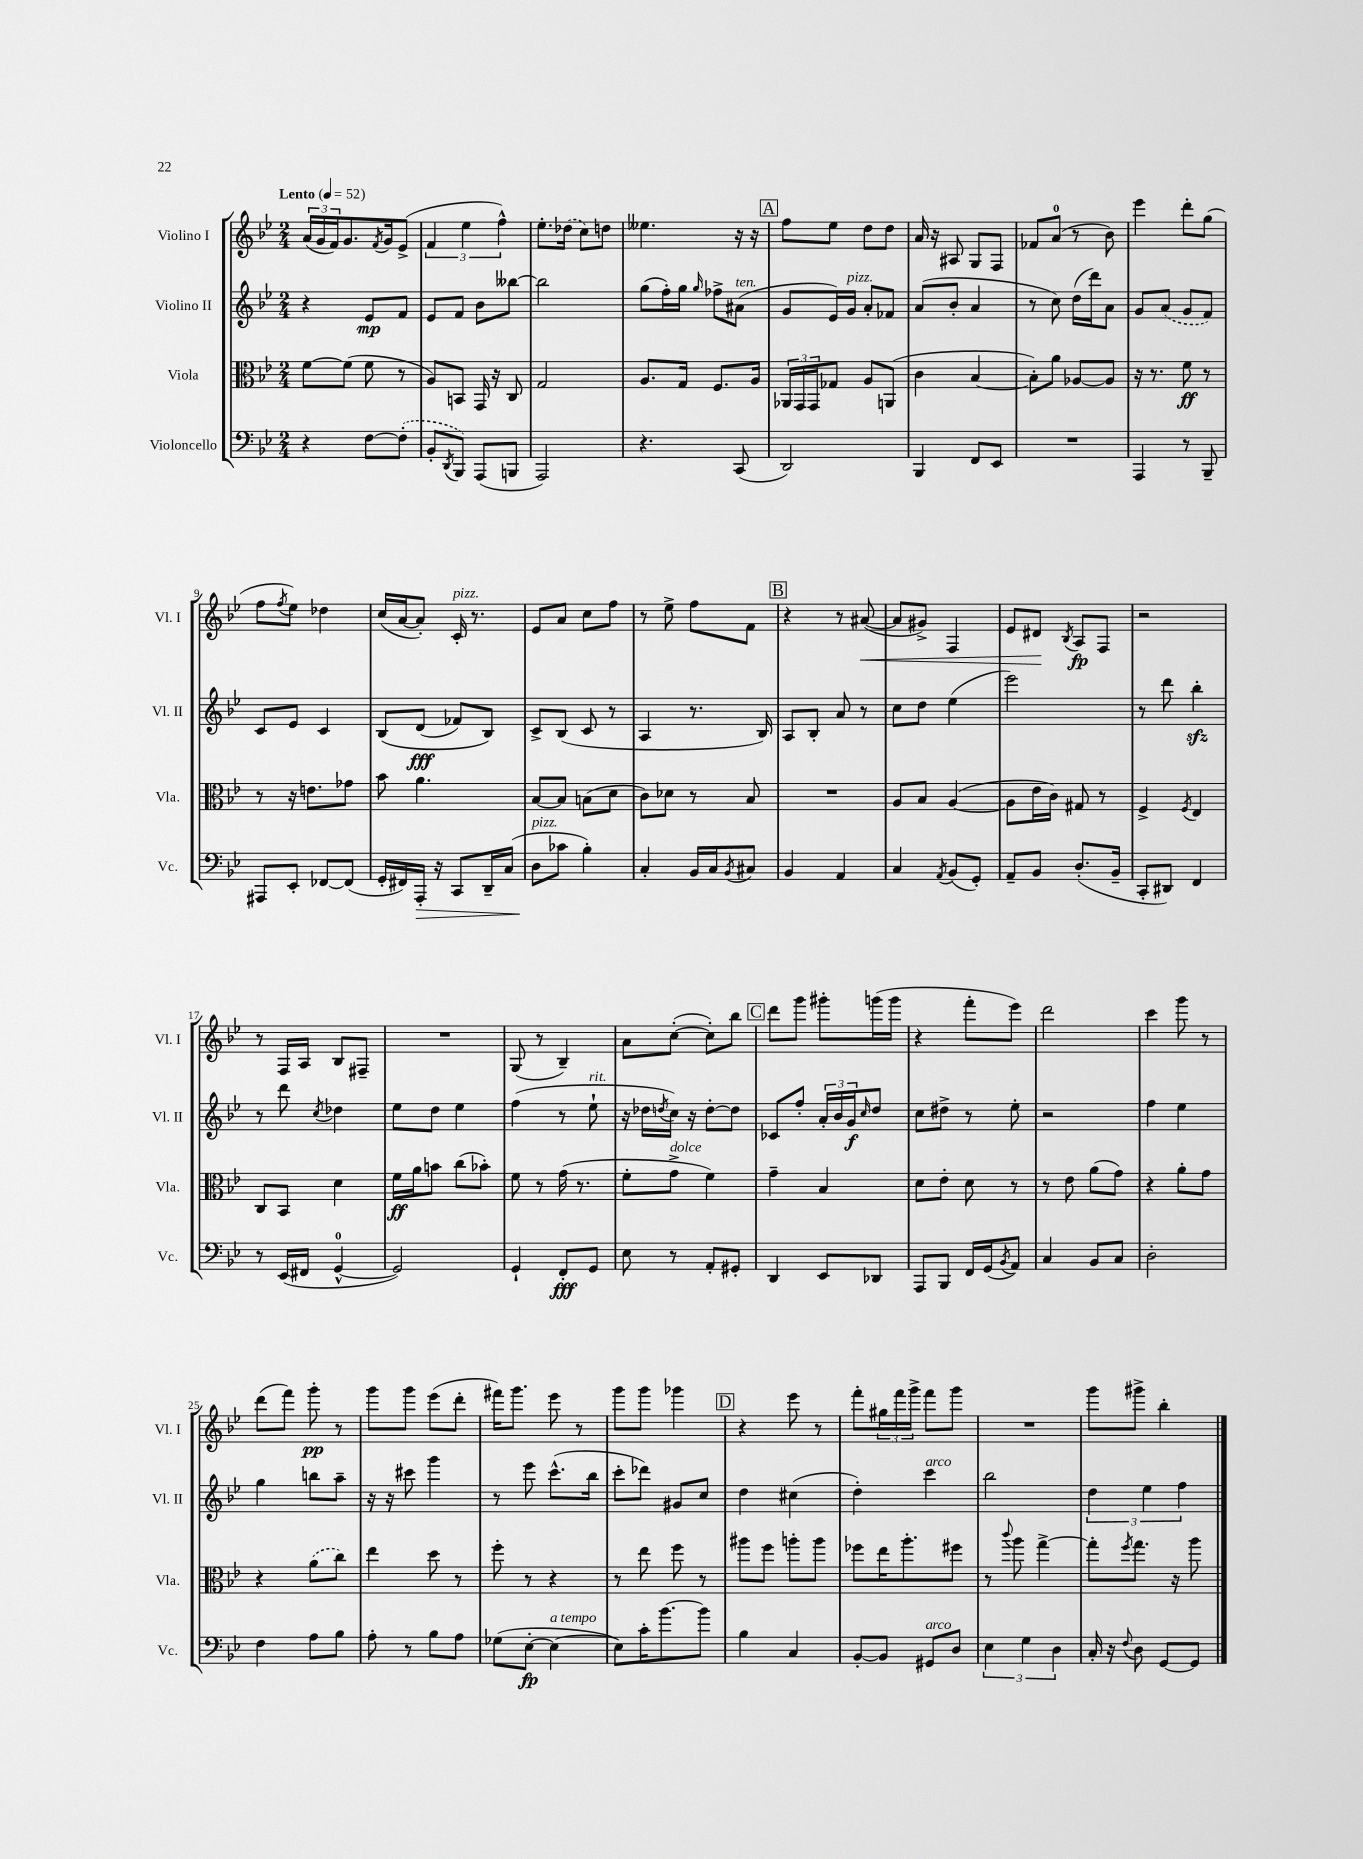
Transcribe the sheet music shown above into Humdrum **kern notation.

**kern	**kern	**kern	**kern
*staff4	*staff3	*staff2	*staff1
*clefF4	*clefC3	*clefG2	*clefG2
*k[b-e-]	*k[b-e-]	*k[b-e-]	*k[b-e-]
*M2/4	*M2/4	*M2/4	*M2/4
*MM52	*MM52	*MM52	*MM52
4r	[8f	4r	(24a
.	.	.	24g
.	.	.	24f)
.	(8f]	.	8.g
[8F	8f	8e-	.
.	.	.	8qf
.	.	.	16g
(8F']	8r	8f	(8e-^
=	=	=	=
8BB-'	8A)	8e-	6f
8qDD	.	.	.
8BBB-)	8BB	8f	.
.	.	.	6ee-
(8AAA	16GG	8b-	.
.	16r	.	.
.	.	.	6ff^^)
8BBB	8C	[8bb--	.
=	=	=	=
2AAA)	2G	2bb--]	8.ee-'
.	.	.	(16dd-
.	.	.	8cc)
.	.	.	8dd
=	=	=	=
4.r	8.A	(8gg	4.ee--
.	.	16ff')	.
.	16G	16gg	.
.	.	16qqgg	.
.	8.F	8ff-^	.
(8CC	.	(8a#	16r
.	16A	.	16r
=	=	=	=
2DD)	24AA-	8g	8ff
.	24GG	.	.
.	24GG	.	.
.	8G-	16e-)	8ee-
.	.	16g	.
.	8A	8a'	8dd
.	(8AA	8f-	8dd
=	=	=	=
4BBB-	4c	(8a	16a
.	.	.	16r
.	.	8b-'	8A#
8FF	[4B-	4a	8G
8EE-	.	.	8F
=	=	=	=
2r	8B-'])	8r	8f-
.	8a	8cc)	(8a
.	[8A-	(16dd	8r
.	.	16ddd)	.
.	8A-]	8a	8b-)
=	=	=	=
4AAA	16r	8g	4eee-
.	8.r	.	.
.	.	(8a	.
8r	8f	8g	8ddd'
8BBB-~	8r	8f)	(8gg
=	=	=	=
8AAA#	8r	8c	8ff
.	.	.	8qff
8EE-'	16r	8e-	8ee-)
.	8.e	.	.
[8FF-	.	4c	4dd-
(8FF-]	8g-	.	.
=	=	=	=
16GG'	8b-	&(8B-	(16cc
16FF#)	.	.	[16a
16AAA'	4.a	(8d	8a'])
16r	.	.	.
8CC	.	8f-)	16c'
.	.	.	8.r
16DD~	.	8B-&)	.
(16C	.	.	.
=	=	=	=
8D	[8B-	8c^	8e-
8c-	8B-]	(8B-	8a
4B-')	(8B	8c	8cc
.	8d	8r	8ff
=	=	=	=
4C'	8c)	4A	8r
.	8d-	.	8ee-^
16BB-	8r	8.r	8ff
16C	.	.	.
8qBB-	.	.	.
8C#	8B-	.	8f
.	.	16B-)	.
=	=	=	=
4BB-	2r	8A	4r
.	.	8B-'	.
4AA	.	8a	8r
.	.	8r	([8a#
=	=	=	=
4C	8A	8cc	8a#]
.	8B-	8dd	8g#^)
8qAA	.	.	.
(8BB-	([4A	(4ee-	4F
8GG')	.	.	.
=	=	=	=
8AA~	8A]	2eee-)	8e-
8BB-	16e-	.	8d#
.	16c)	.	.
.	.	.	8qB-
(8.D'	8G#	.	8A
.	8r	.	8F
16BB-~	.	.	.
=	=	=	=
8CC'	4F^	8r	2r
8DD#)	.	8ddd	.
.	8qF	.	.
4FF	4E-	4bb-'	.
=	=	=	=
8r	8C	8r	8r
(16EE-	8BB-	8ddd	16F
16FF#	.	.	16A
.	.	8qcc	.
[4GG^^	4d	4dd-	8B-
.	.	.	8F#~
=	=	=	=
2GG])	16f	8ee-	2r
.	16a	.	.
.	8b	8dd	.
.	(8cc	4ee-	.
.	8b-')	.	.
=	=	=	=
4GG`	8f	(4ff	(8G
.	8r	.	8r
8FF'	(16g	8r	4B-~)
.	8.r	.	.
8GG	.	8ee-`	.
=	=	=	=
8E-	8f'	16r	8a
.	.	16dd-	.
.	.	8qdd	.
8r	8g^	16cc)	([8cc'
.	.	16r	.
8AA'	4f)	[8dd'	8cc'])
8GG#'	.	8dd]	8bb-
=	=	=	=
4DD	4g~	8c-	8ddd
.	.	8ff'	8ggg
8EE-	4B-	24a'	8ggg#'
.	.	24b-	.
.	.	24g	.
.	.	16qqcc	.
8DD-	.	8dd	(16ggg
.	.	.	16ggg
=	=	=	=
8AAA	8d	8cc	4r
8BBB-	8e-'	8dd#^	.
16FF	8d	8r	8fff'
(16GG	.	.	.
8qBB-	.	.	.
8AA)	8r	8ee-'	8eee-)
=	=	=	=
4C	8r	2r	2ddd
.	8e-	.	.
8BB-	(8a	.	.
8C	8g)	.	.
=	=	=	=
2D'	4r	4ff	4ccc
.	8a'	4ee-	8ggg
.	8g	.	8r
=	=	=	=
4F	4r	4gg	(8ddd
.	.	.	8fff)
8A	(8a	8bb	8ggg'
8B-	8cc)	8aa~	8r
=	=	=	=
8A'	4ee-	16r	8ggg
.	.	16r	.
8r	.	8ccc#	8ggg
8B-	8dd	4ggg	(8eee-
8A	8r	.	8ddd'
=	=	=	=
(8G-	8ff'	8r	16fff#)
.	.	.	8.ggg
[8E-'	8r	8eee-	.
4E-_	4r	(8.ccc^^	8eee-
.	.	.	8r
.	.	16bb-	.
=	=	=	=
8E-])	8r	8ccc'	8ggg
16c'	8ee-	8ddd-)	8ggg
[8.b-	.	.	.
.	8ff	8g#	4ggg-
8b-]	8r	8cc	.
=	=	=	=
4B-	8aa#	4dd	4r
.	8ff	.	.
4C	8aa'	(4cc#	8eee-
.	8aa	.	8r
=	=	=	=
[8BB-'	8ff-	4dd')	8fff'
8BB-]	16ee-	.	24gg#
.	.	.	24fff
.	8.aa'	.	.
.	.	.	24ggg^
8GG#	.	4ccc	8fff
8D	8ff#	.	8ggg
=	=	=	=
6E-	8r	2bb-	2r
.	8qqccc	.	.
.	8aa	.	.
6G	.	.	.
.	[4gg^	.	.
6D	.	.	.
=	=	=	=
16C'	8gg']	6dd	8ggg
16r	.	.	.
8qqF	8qff	.	.
8D	8.gg	.	8ggg#^
.	.	6ee-	.
[8GG	.	.	4bb-'
.	16r	.	.
.	.	6ff	.
8GG]	8aa	.	.
==	==	==	==
*-	*-	*-	*-
